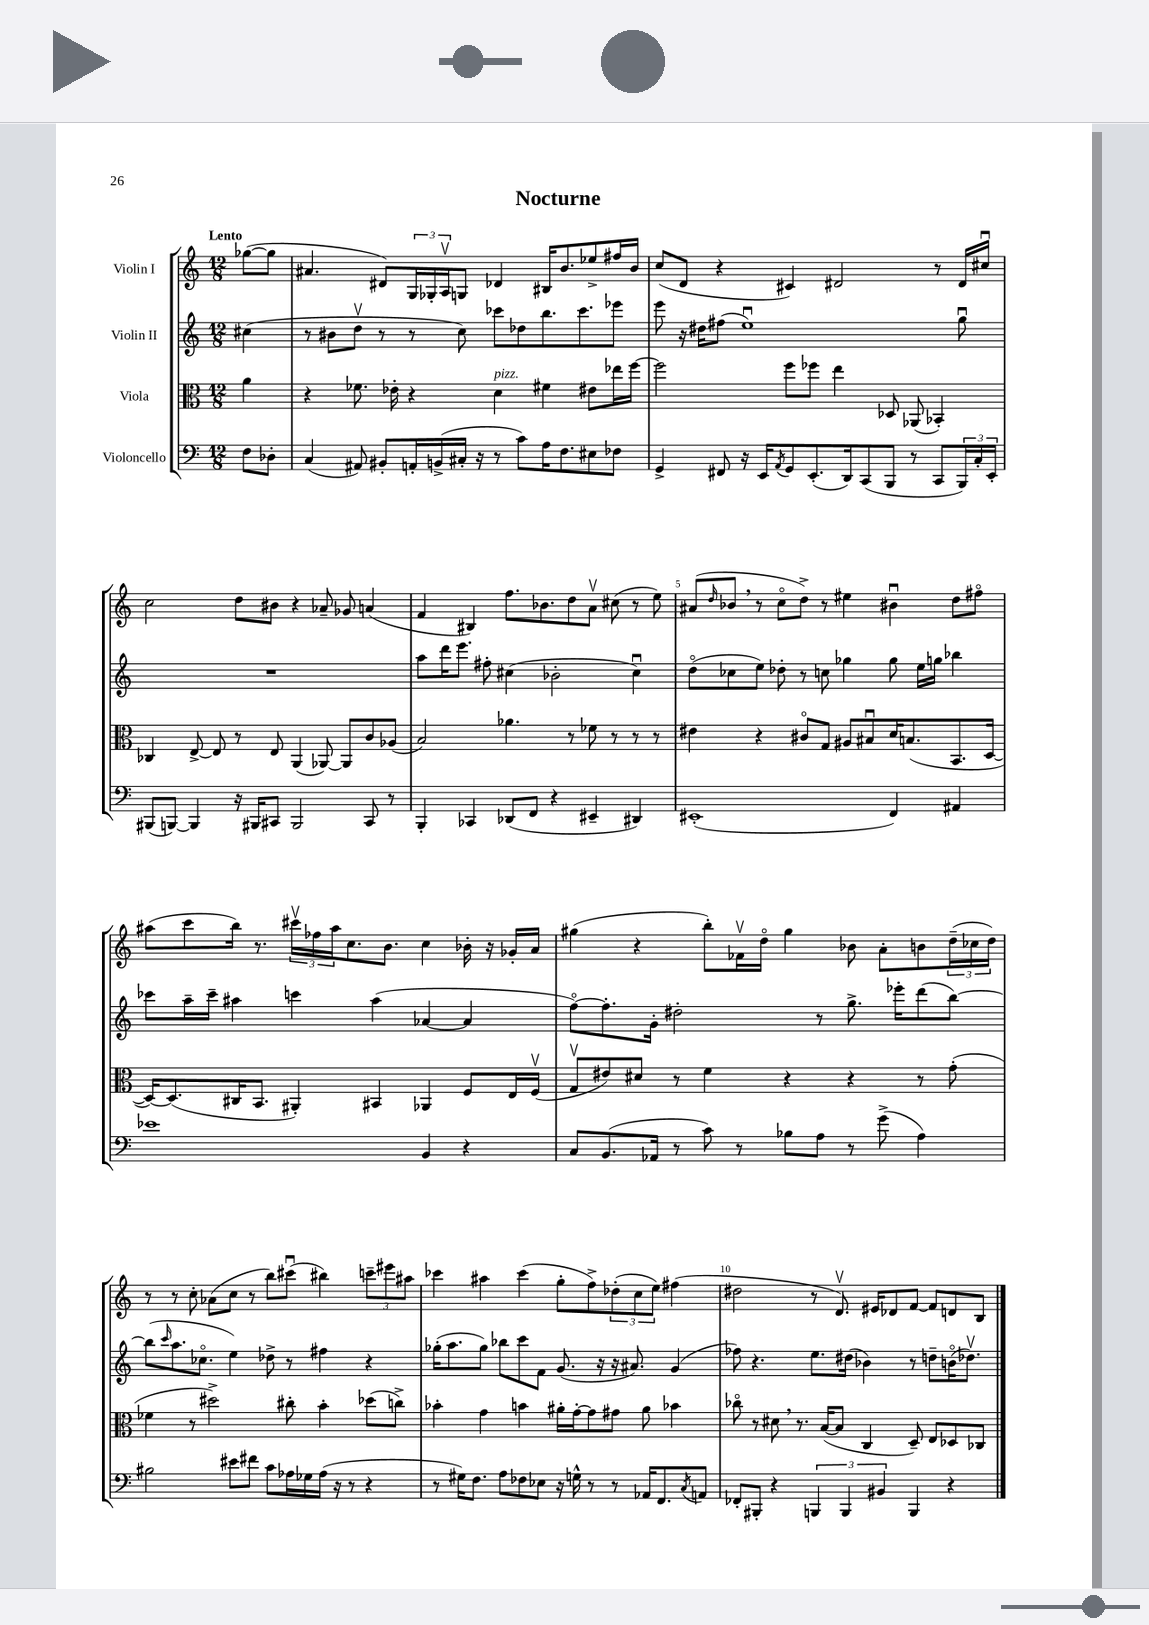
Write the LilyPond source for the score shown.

\header { title = "Nocturne" }
<<
\new StaffGroup <<
\new Staff = "s0" \with { instrumentName = "Violin I" } {
    \clef treble \key c \major \numericTimeSignature \time 12/8 \partial 4 \tempo "Lento"
    ges''8~( ges''8 |
    ais'4. dis'8) \tuplet 3/2 { g16 ges16-. a16\upbow } g8 des'4 bis16 b'8. ees''8-> fis''16 b'16 |
    c''8( d'8 r4 cis'4) dis'2 r8 dis'16 cis''16\downbow |
    c''2 d''8 bis'8 r4 aes'8-- ges'8 a'4( |
    f'4 bis4) f''8. bes'8. d''8 a'8\upbow cis''8( r8 e''8) |
    ais'8( \grace { d''16 } bes'8 \breathe r8 c''8\flageolet d''8->) r8 eis''4 bis'4\downbow d''8 fis''8\flageolet |
    ais''8( c'''8 b''16) r8. \tuplet 3/2 { cis'''16\upbow fes''16 ais''16 } c''8. b'8. c''4 bes'16-. r16 ges'16-. a'16 |
    gis''4( r4 b''8-.) fes'16\upbow d''16\flageolet gis''4 bes'8 a'8-. b'8 \tuplet 3/2 { d''16--( ces''16 d''16) } |
    r8 r8 c''8-. aes'8( c''8 r8 b''8) cis'''8\downbow( bis''4) \tuplet 3/2 { c'''8-- eis'''8 ais''8 } |
    ces'''4 ais''4 ces'''4( g''8-. f''8->) \tuplet 3/2 { des''8-.( c''8 e''8) } fis''4( |
    dis''2 r8 d'8.\upbow) eis'16 des'8 f'8~ f'8 d'8 b8 \bar "|." |
}
\new Staff = "s1" \with { instrumentName = "Violin II" } {
    \clef treble \key c \major \numericTimeSignature \time 12/8 \partial 4
    cis''4( |
    r8 bis'8 d''8\upbow r8 r8 c''8) ces'''8 des''8 b''8. ces'''8. ees'''8 |
    e'''8 r16 dis''16 fis''8( e''1\downbow) g''8\downbow |
    R1. |
    a''8 d'''16 e'''8. fis''8-. cis''4( bes'2-. cis''4\downbow) |
    d''8\flageolet( ces''8 e''8) des''8-. r8 c''8 ges''4 ges''8 e''16 g''16 bes''4 |
    ces'''8 a''16-- ces'''16-- ais''4 c'''4 ais''4( aes'4~ aes'4 |
    f''8~\flageolet) f''8.-. g'16-. dis''2-. r8 g''8.-> ees'''16-. d'''8( b''8~) |
    b''8( \grace { c'''16 } a''8. ces''8.\flageolet e''4) des''8-> r8 fis''4 r4 |
    ges''16-.( a''8. ges''8) bes''8 c'''8 f'8 g'8.( r16 r16 ais'8.) g'4( |
    fes''8) r4. e''8. dis''16( bes'4) r8 d''8-- b'16\flageolet( des''8.\upbow) \bar "|." |
}
\new Staff = "s2" \with { instrumentName = "Viola" } {
    \clef alto \key c \major \numericTimeSignature \time 12/8 \partial 4
    a'4 |
    r4 fes'8. ees'16-. r4 d'4^\markup { \italic "pizz." } fis'4 eis'8 ees''16 f''16~ |
    f''2 f''8 fes''8 e''4 des8 aes,8( bes,4-.) |
    ces4 e8~-> e8 r8 e8 a,4( aes,8~) aes,8 c'8 aes8( |
    b2) aes'4. r8 fes'8 r8 r8 r8 |
    eis'4 r4 cis'8\flageolet g8 ais8 bis8\downbow d'16 b8.( b,8. d16~ |
    d16~) d8.( cis16 b,8. ais,4-.) bis,4 aes,4 f8 e16 f16\upbow( |
    g8\upbow eis'8) dis'8 r8 f'4 r4 r4 r8 g'8-.( |
    fes'4 r8 dis''2->) cis''8-. b'4-. des''8( c''8->) |
    bes'4-. g'4 b'4 ais'16-. g'16~-. g'8 gis'8 ais'8 bes'4 |
    ces''8\flageolet r8 dis'8 \breathe r8. b16~( b8 c4 d8--) e8 des8 ces8 \bar "|." |
}
\new Staff = "s3" \with { instrumentName = "Violoncello" } {
    \clef bass \key c \major \numericTimeSignature \time 12/8 \partial 4
    f8 des8-. |
    c4( ais,8) bis,8-. a,16-. b,16->( cis16-. r16 r8 c'8) a16 f8. eis8 fes8 |
    g,4-> fis,8 r16 e,16 \acciaccatura { a,8 } g,8 e,8.-.( d,16) c,8( b,,8 r8 c,8 \tuplet 3/2 { b,,16) c16-. e,16-. } |
    bis,,8( b,,8~) b,,4 r16 bis,,16 cis,8 bis,,2 cis,8 r8 |
    b,,4-. ces,4 des,8( f,8 r4 eis,4-- dis,4) |
    eis,1-.( f,4) ais,4 |
    ees'1 b,4 r4 |
    c8 b,8.( aes,16 r8 c'8) r8 bes8 a8 r8 g'8->( a4) |
    bis2 eis'8 fis'8 c'8 aes16 ges16 aes16( r16 r8 r4 |
    r8 gis16) f8. a8 fes8 ees8 r16 g16-^ r8 r8 aes,16 f,8. \acciaccatura { c8 } a,8 |
    fes,8-. bis,,8-. r4 \tuplet 3/2 { b,,4 b,,4 bis,4 } b,,4 r4 \bar "|." |
}
>>
>>
\layout { \context { \Score \override BarNumber.break-visibility = ##(#f #t #t) barNumberVisibility = #(every-nth-bar-number-visible 5) } }
